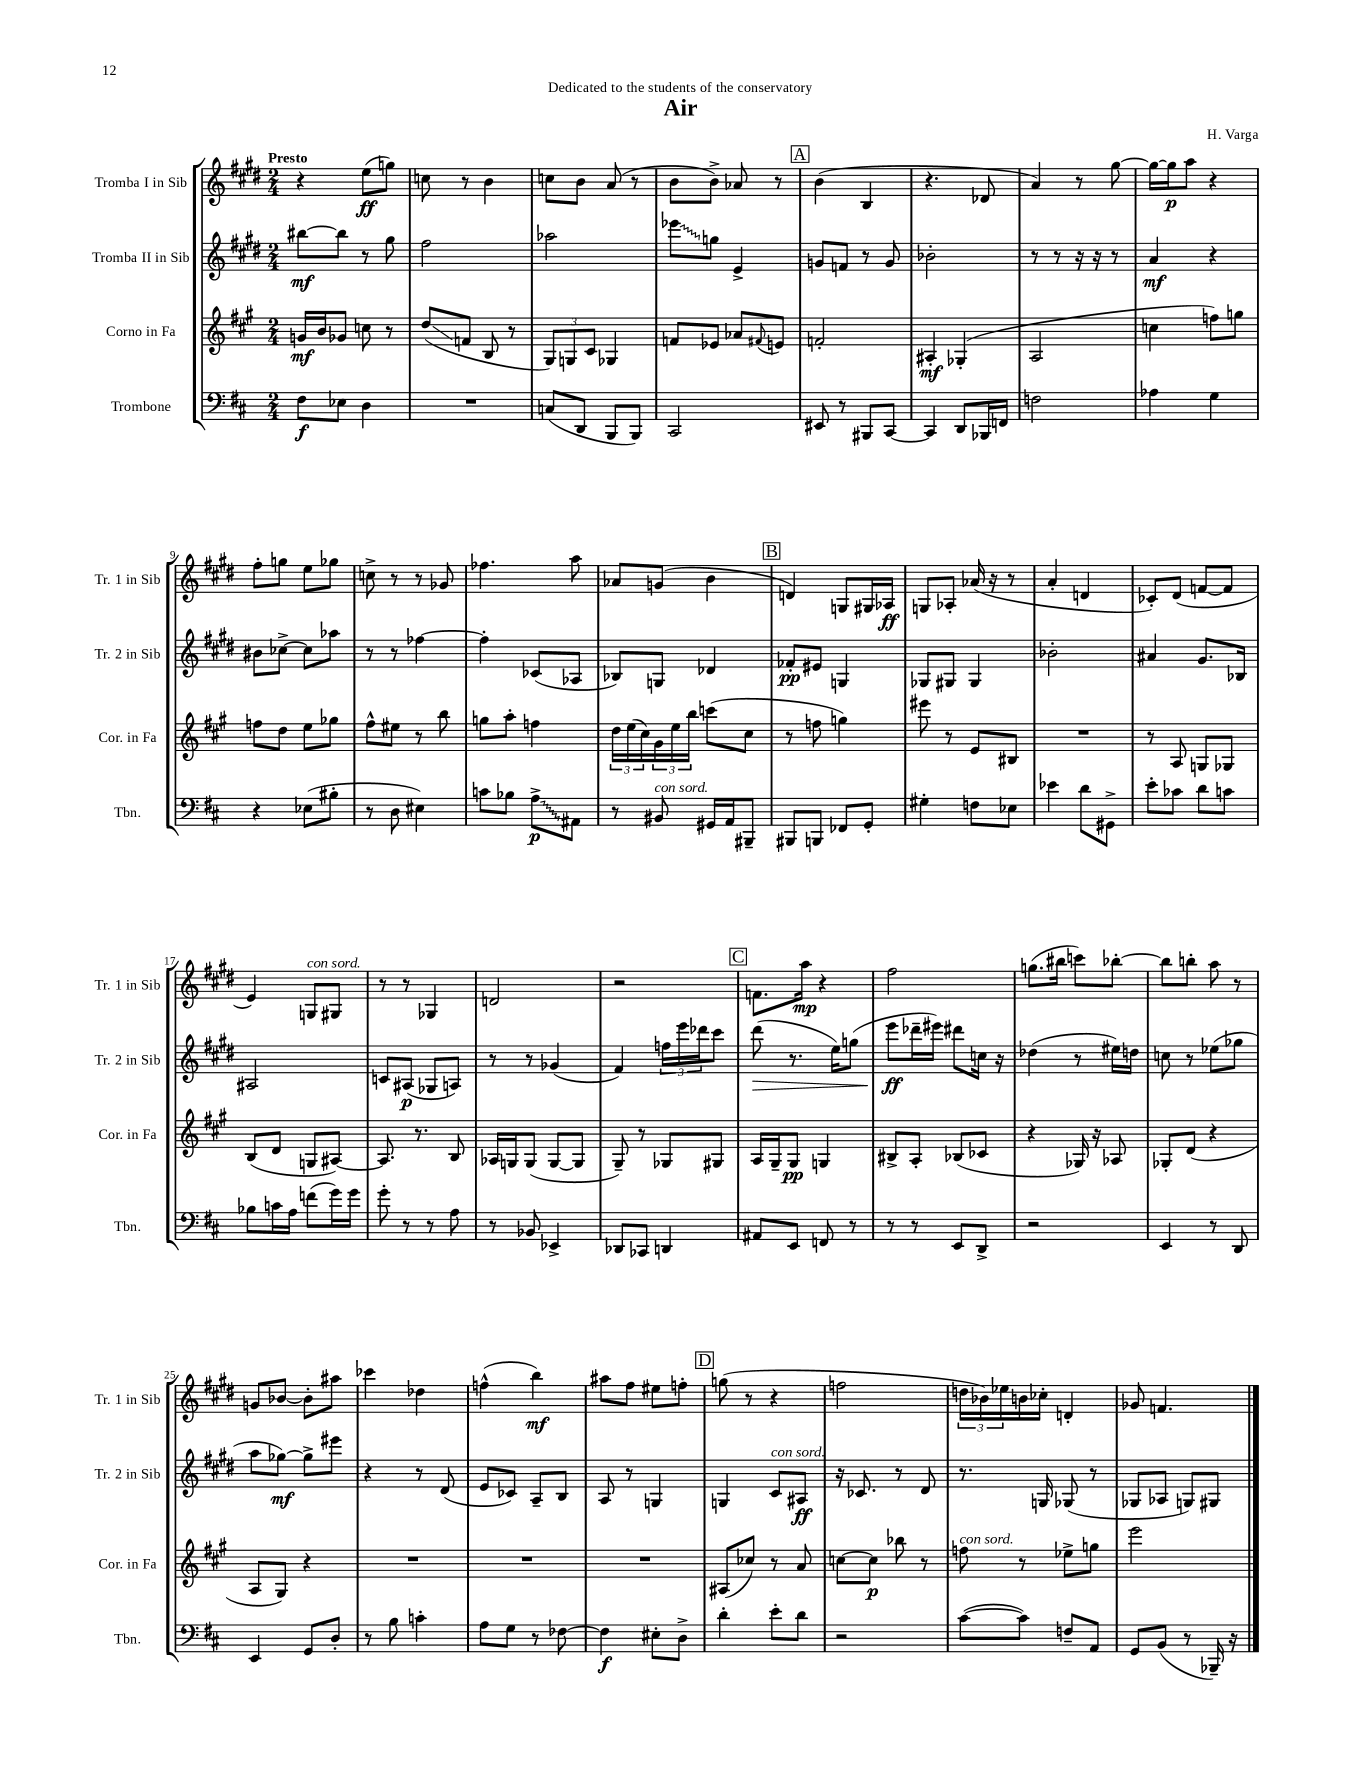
\header { title = "Air" composer = "H. Varga" dedication = "Dedicated to the students of the conservatory" }
<<
\new StaffGroup <<
\new Staff = "s0" \with { instrumentName = "Tromba I in Sib" shortInstrumentName = "Tr. 1 in Sib" } {
    \clef treble \key e \major \numericTimeSignature \time 2/4 \tempo "Presto"
    r4 e''8\ff( g''8) |
    c''8 r8 b'4 |
    c''8 b'8 a'8( r8 |
    b'8 b'8->) aes'8 r8 |
    \mark \markup { \box "A" } b'4( b4 |
    r4. des'8 |
    a'4) r8 gis''8~ |
    gis''16~ gis''16\p a''8 r4 |
    fis''8-. g''8 e''8 ges''8 |
    c''8-> r8 r8 ges'8 |
    fes''4. a''8 |
    aes'8 g'8( b'4 |
    \mark \markup { \box "B" } d'4) g8 gis16 aes16\ff |
    g8 aes8-. aes'16( r16 r8 |
    a'4-. d'4 |
    ces'8-.) dis'8( f'8~ f'8 |
    e'4) g8^\markup { \italic "con sord." } gis8 |
    r8 r8 ges4 |
    d'2 |
    r2 |
    \mark \markup { \box "C" } f'8. a''16\mp r4 |
    fis''2 |
    g''8.( bis''16 c'''8) bes''8~-. |
    bes''8 b''8-. a''8 r8 |
    g'8 bes'8~ bes'8-. ais''8 |
    ces'''4 des''4 |
    f''4-^( b''4\mf) |
    ais''8 fis''8 eis''8 f''8-. |
    \mark \markup { \box "D" } g''8( r8 r4 |
    f''2 |
    \tuplet 3/2 { d''16 bes'16) ees''16 } b'16 ces''16-. d'4-. |
    ges'8 f'4. \bar "|." |
}
\new Staff = "s1" \with { instrumentName = "Tromba II in Sib" shortInstrumentName = "Tr. 2 in Sib" } {
    \clef treble \key e \major \numericTimeSignature \time 2/4
    bis''8~\mf bis''8 r8 gis''8 |
    fis''2 |
    aes''2 |
    \once \override Glissando.style = #'zigzag ees'''8\glissando g''8 e'4-> |
    \mark \markup { \box "A" } g'8 f'8 r8 g'8 |
    bes'2-. |
    r8 r8 r16 r16 r8 |
    a'4\mf r4 |
    bis'8 ces''8~-> ces''8 aes''8 |
    r8 r8 fes''4~ |
    fes''4-. ces'8( aes8 |
    bes8) g8 des'4 |
    \mark \markup { \box "B" } fes'8-.\pp eis'8 g4 |
    ges8 gis8 gis4 |
    bes'2-. |
    ais'4 gis'8. bes16 |
    ais2 |
    c'8 ais8\p( ges8 a8) |
    r8 r8 ges'4( |
    fis'4) \tuplet 3/2 { f''16 e'''16 des'''16 } cis'''8 |
    \mark \markup { \box "C" } dis'''8\>( r8. e''16) g''8( |
    e'''8\ff\! des'''16-- eis'''16) dis'''8 c''16 r16 |
    des''4( r8 eis''16) d''16 |
    c''8 r8 ees''8( ges''8 |
    a''8 ges''8~\mf) ges''8-> eis'''8 |
    r4 r8 dis'8( |
    e'8 ces'8) a8-- b8 |
    a8 r8 g4 |
    \mark \markup { \box "D" } g4 cis'8^\markup { \italic "con sord." } ais8\ff |
    r16 ces'8. r8 dis'8 |
    r8. g16 ges8( r8 |
    ges8 aes8 g8) gis8 \bar "|." |
}
\new Staff = "s2" \with { instrumentName = "Corno in Fa" shortInstrumentName = "Cor. in Fa" } {
    \clef treble \key a \major \numericTimeSignature \time 2/4
    g'16\mf b'16 ges'8 c''8 r8 |
    d''8\glissando( f'8 b8 r8 |
    \tuplet 3/2 { gis8) g8 cis'8 } ges4 |
    f'8 ees'8 aes'8 \appoggiatura { fis'8 } e'8 |
    \mark \markup { \box "A" } f'2-. |
    ais4-.\mf ges4-.( |
    a2 |
    c''4 f''8) g''8 |
    f''8 d''8 e''8 ges''8 |
    fis''8-^ eis''8 r8 b''8 |
    g''8 a''8-. f''4 |
    \tuplet 3/2 { d''16 e''16( cis''16) } \tuplet 3/2 { gis'16 e''16 b''16 } c'''8( cis''8 |
    \mark \markup { \box "B" } r8 f''8 g''4) |
    eis'''8 r8 e'8 bis8 |
    R2 |
    r8 a8 g8 ges8 |
    b8( d'8 g8 ais8~) |
    ais8. r8. b8 |
    aes16 g16 g8( g8~ g8 |
    gis8--) r8 ges8 gis8 |
    \mark \markup { \box "C" } a16 gis16-- gis8\pp g4 |
    bis8-> a8-. bes8( ces'8 |
    r4 ges16) r16 aes8 |
    ges8-. d'8( r4 |
    a8 gis8) r4 |
    R2 |
    R2 |
    R2 |
    \mark \markup { \box "D" } ais8( ces''8) r8 a'8 |
    c''8~ c''8\p bes''8 r8 |
    f''8^\markup { \italic "con sord." } r8 ees''8-> g''8 |
    e'''2 \bar "|." |
}
\new Staff = "s3" \with { instrumentName = "Trombone" shortInstrumentName = "Tbn." } {
    \clef bass \key d \major \numericTimeSignature \time 2/4
    fis8\f ees8 d4 |
    R2 |
    c8( d,8 b,,8 b,,8) |
    cis,2 |
    \mark \markup { \box "A" } eis,8 r8 bis,,8 cis,8~ |
    cis,4 d,8 bes,,16 f,16 |
    f2 |
    aes4 g4 |
    r4 ees8( bis8-. |
    r8 d8 eis4) |
    c'8 bes8 \once \override Glissando.style = #'zigzag a8->\glissando\p ais,8 |
    r8 bis,8^\markup { \italic "con sord." } gis,16 a,16 bis,,8-- |
    \mark \markup { \box "B" } bis,,8 b,,8 fes,8 g,8-. |
    gis4-. f8 ees8 |
    ees'4 d'8 gis,8-> |
    e'8-. ces'8 d'8 c'8 |
    bes8 c'16 a16 f'8( g'16) g'16 |
    g'8-. r8 r8 a8 |
    r8 bes,8 ees,4-> |
    des,8 ces,8 d,4 |
    \mark \markup { \box "C" } ais,8 e,8 f,8 r8 |
    r8 r8 e,8 d,8-> |
    r2 |
    e,4 r8 d,8 |
    e,4 g,8 d8-. |
    r8 b8 c'4-. |
    a8 g8 r8 fes8~ |
    fes4\f eis8-. d8-> |
    \mark \markup { \box "D" } d'4-. e'8-. d'8 |
    r2 |
    cis'8~( cis'8) f8-- a,8 |
    g,8 b,8( r8 bes,,16--) r16 \bar "|." |
}
>>
>>
